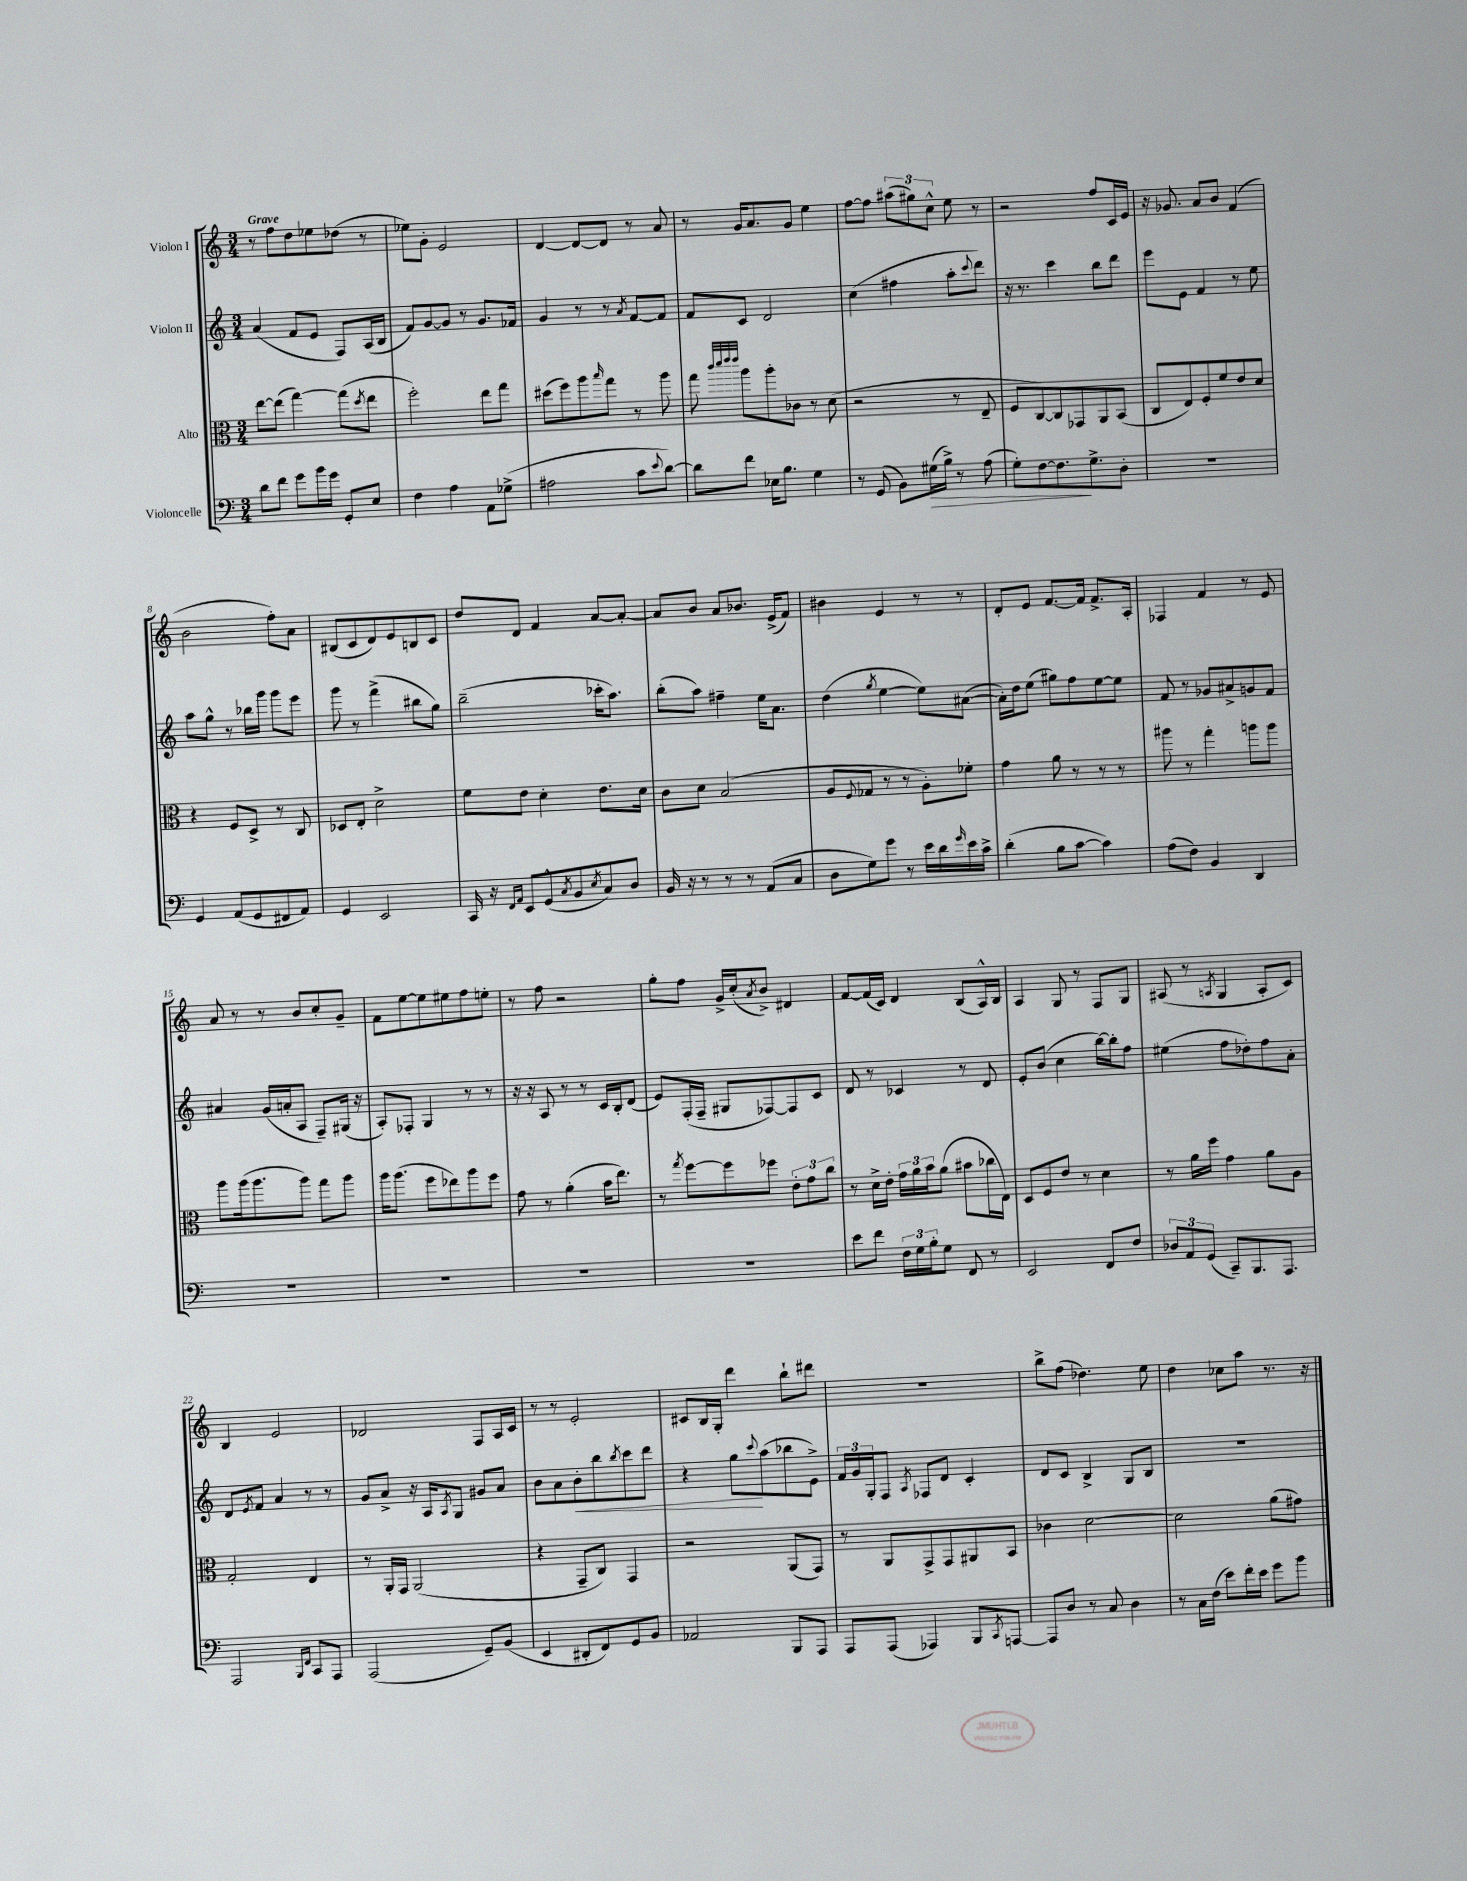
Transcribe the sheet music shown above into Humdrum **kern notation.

**kern	**kern	**kern	**kern
*staff4	*staff3	*staff2	*staff1
*clefF4	*clefC3	*clefG2	*clefG2
*k[]	*k[]	*k[]	*k[]
*M3/4	*M3/4	*M3/4	*M3/4
8d	[8ee	(4a	8r
8f	(8ee]	.	8ff
8g	[4gg)	8f	8dd
16b	.	8e	8ee-
16g	.	.	.
8GG'	(8gg]	8F)	(8dd-
.	8qdd	.	.
8E	8ee	(16A	8r
.	.	16B	.
=	=	=	=
4F	2ff')	8f)	8ee-)
.	.	[8g	8g'
4A	.	8g]	2e
.	.	8r	.
8AA	8ee	8.g	.
(8G-^	8gg	.	.
.	.	16f-	.
=	=	=	=
2A#	(8dd#	4g	[4d
.	8ff)	.	.
.	8aa	8r	8d_
.	16qqbb	.	.
.	8gg	8r	8d]
.	.	8qa	.
8c	8r	[8f	8r
8qqe	.	.	.
[8d)	8aa	8f]	8a
=	=	=	=
8d]	8gg	8f	8r
.	32qqccc	.	.
.	32qqddd	.	.
.	32qqeee	.	.
.	32qqeee	.	.
8f	8aa	8c	16g
.	.	.	8.a
16E-	8aa'	2d	.
8.B	.	.	.
.	8c-	.	8g
4G	8r	.	4ee
.	(8d	.	.
=	=	=	=
8r	2r	(4cc	[8ff
(8GG	.	.	8ff]
8BB)	.	4ff#	(12aa#
.	.	.	12gg#)
(16G#	.	.	.
.	.	.	12cc^^
16B^)	.	.	.
8r	8r	8aa'	8ee
.	.	8qqccc	.
(8A	8E~	8ddd)	8r
=	=	=	=
8G')	8F	16r	2r
.	.	8.r	.
[8F	[8C)	.	.
8.F]	8C]	4ccc	.
.	8GG-	.	.
8.G^	.	.	.
.	8AA	8bb	8ff
8D'	(8BB	8ddd	16c
.	.	.	16e
=	=	=	=
2.r	8C	8eee	16r
.	.	.	8.g-
.	8E)	8e	.
.	8F'	4f	8a
.	8f	.	8b
.	8e	8r	(4f
.	8d	8ee	.
=	=	=	=
4GG	4r	8aa	2b
.	.	8gg^^	.
(8AA	8F	8r	.
8GG	8D^	16bb-	.
.	.	16ggg	.
8FF#	8r	8ggg	8ff')
8AA)	8C	8eee	8a
=	=	=	=
4GG	8D-	8ggg	(8B#
.	8E'	8r	8c
2EE	2d^	(4fff^	8d)
.	.	.	8e
.	.	8bb#	8B
.	.	8gg)	8c
=	=	=	=
16CC	8f	(2bb~	8dd
16r	.	.	.
16qqFF	.	.	.
16qqAA	.	.	.
8EE	8e	.	8d
(8GG^^	4d'	.	4f
8qC	.	.	.
8BB	.	.	.
8qE	.	.	.
8C)	8.e	16ccc-'	[8a
.	.	8.aa)	.
8D	.	.	8a'_
.	16d	.	.
=	=	=	=
16BB	8c	(8bb'	8a]
16r	.	.	.
8r	8d	8aa)	8b
8r	(2B	4ff#~	8a
8r	.	.	8.b-
(8AA	.	16ee	.
.	.	8.a	(16e^
8C	.	.	8f)
=	=	=	=
8D	8A	(4dd	4b#
.	8qqF	.	.
8G)	8G-	.	.
.	.	8qgg	.
8g	8r	[4ee	4e
8r	8r	.	.
16e	8A')	8ee])	8r
16d	.	.	.
16qqg	.	.	.
16e	8f-'	([8a#	8r
16c^	.	.	.
=	=	=	=
(4d'	4g	16a#'])	8d'
.	.	16dd	.
.	.	(8ee	8e
8B	8a	8gg#)	[8.f
[8c	8r	8ff	.
.	.	.	16f]
4c])	8r	[8ee	8.f^
.	8r	8ee]	.
.	.	.	16A'
=	=	=	=
(8A	8aa#	8f	4F-
8F)	8r	8r	.
4BB	4gg'	8g-	4f
.	.	8a#^	.
4DD	8aa	8g	8r
.	8aa	8f	8e
=	=	=	=
2.r	8aa	4a#	8a
.	(16aa	.	8r
.	8.aa	.	.
.	.	(16g	8r
.	.	16a'	.
.	8aa)	8A	8b
.	8gg	8F~)	8cc'
.	8aa	(16G#	8g~
.	.	16r	.
=	=	=	=
2.r	16aa	8A')	8f
.	(8.aa	.	.
.	.	8F-'	[8ee
.	8ff	4G	8ee]
.	8ee-)	.	8ee#
.	8aa	8r	8ff
.	8ff	8r	8ee'
=	=	=	=
2.r	8g	16r	8r
.	.	16r	.
.	8r	8A	8ff
.	(4a'	8r	2r
.	.	8r	.
.	16b	16c	.
.	8.ee)	16B'	.
.	.	(8d	.
=	=	=	=
2.r	8r	8e)	8gg'
.	8qgg	.	.
.	[8ff	(16F'	8ff
.	.	16F~	.
.	8ff]	8G#	16g^
.	.	.	(16cc'
.	.	.	8qa
.	8ff-	[8F-)	8b^)
.	12e'	8F-]	4d#
.	12g	.	.
.	.	8c	.
.	12cc	.	.
=	=	=	=
8e	8r	8d	[8f
8f	16d^	8r	(16f]
.	16e'	.	16c)
24F	24g	4c-	4d
24G	24a	.	.
24B'	24b	.	.
8G	(8a	.	.
8FF	8b#	8r	(8B
8r	16cc-	8d	16A^^)
.	16E)	.	16B
=	=	=	=
2EE	8D	8e'	4A
.	8F	(8b	.
.	8e	4cc	8G
.	8r	.	8r
8FF	4d	[16bb)	8F
.	.	16bb']	.
8F	.	8ff	8G
=	=	=	=
12D-	8r	(4ee#	(8A#
12AA	.	.	.
.	16a	.	8r
(12GG	.	.	.
.	16ff	.	.
.	.	.	8qA
8CC~)	4g	8ff	4G
8.BBB	.	8dd-')	.
.	8a	8ff	8A'
8.AAA	.	.	.
.	8A	8a'	8c)
=	=	=	=
2AAA	2G'	8d	4B
.	.	8qe	.
.	.	8f	.
.	.	4a	2e
16qqBBB	.	.	.
16qqFF	.	.	.
8CC	4E	8r	.
8AAA	.	8r	.
=	=	=	=
(2AAA	8r	8g	2d-
.	16AA'	8a^	.
.	16GG	.	.
.	(2AA	16r	.
.	.	16A	.
.	.	8qA	.
.	.	8G	.
8GG~)	.	8g#	8F
(8BB	.	8a	16A
.	.	.	16c
=	=	=	=
4EE	4r	8b	8r
.	.	8a	8r
8DD#'	8GG~	8b'	2e'
8FF)	8C)	8bb	.
.	.	8qbb	.
8GG	4GG	8ccc	.
8BB	.	8ddd	.
=	=	=	=
2AA-	2r	4r	8c#
.	.	.	16B
.	.	.	16G'
.	.	8gg	4ddd
.	.	8qqccc	.
.	.	(8aa	.
8BBB	(8AA	8bb-	8bb`
8AAA	8GG)	8e^)	8ddd#
=	=	=	=
8AAA	8r	24f	2.r
.	.	24g	.
.	.	24G'	.
(8AAA	8AA	8F	.
.	.	8qA	.
4AAA-)	8GG^	8F-	.
.	8GG	8d	.
8BBB	8AA#	4c'	.
8qCC	.	.	.
[8AAA	8BB	.	.
=	=	=	=
8AAA]	4c-	8d	8bb^
8D	.	8c	(8ff
8r	[2d	4B^	4.dd-)
8C	.	.	.
4D	.	8G	.
.	.	8B	8ee
=	=	=	=
8r	2d]	2.r	4dd
16C	.	.	.
(16F	.	.	.
8e)	.	.	8cc-
16f'	.	.	8aa
16e	.	.	.
8g	(8a	.	8.r
8b	8g#)	.	.
.	.	.	16r
==	==	==	==
*-	*-	*-	*-
